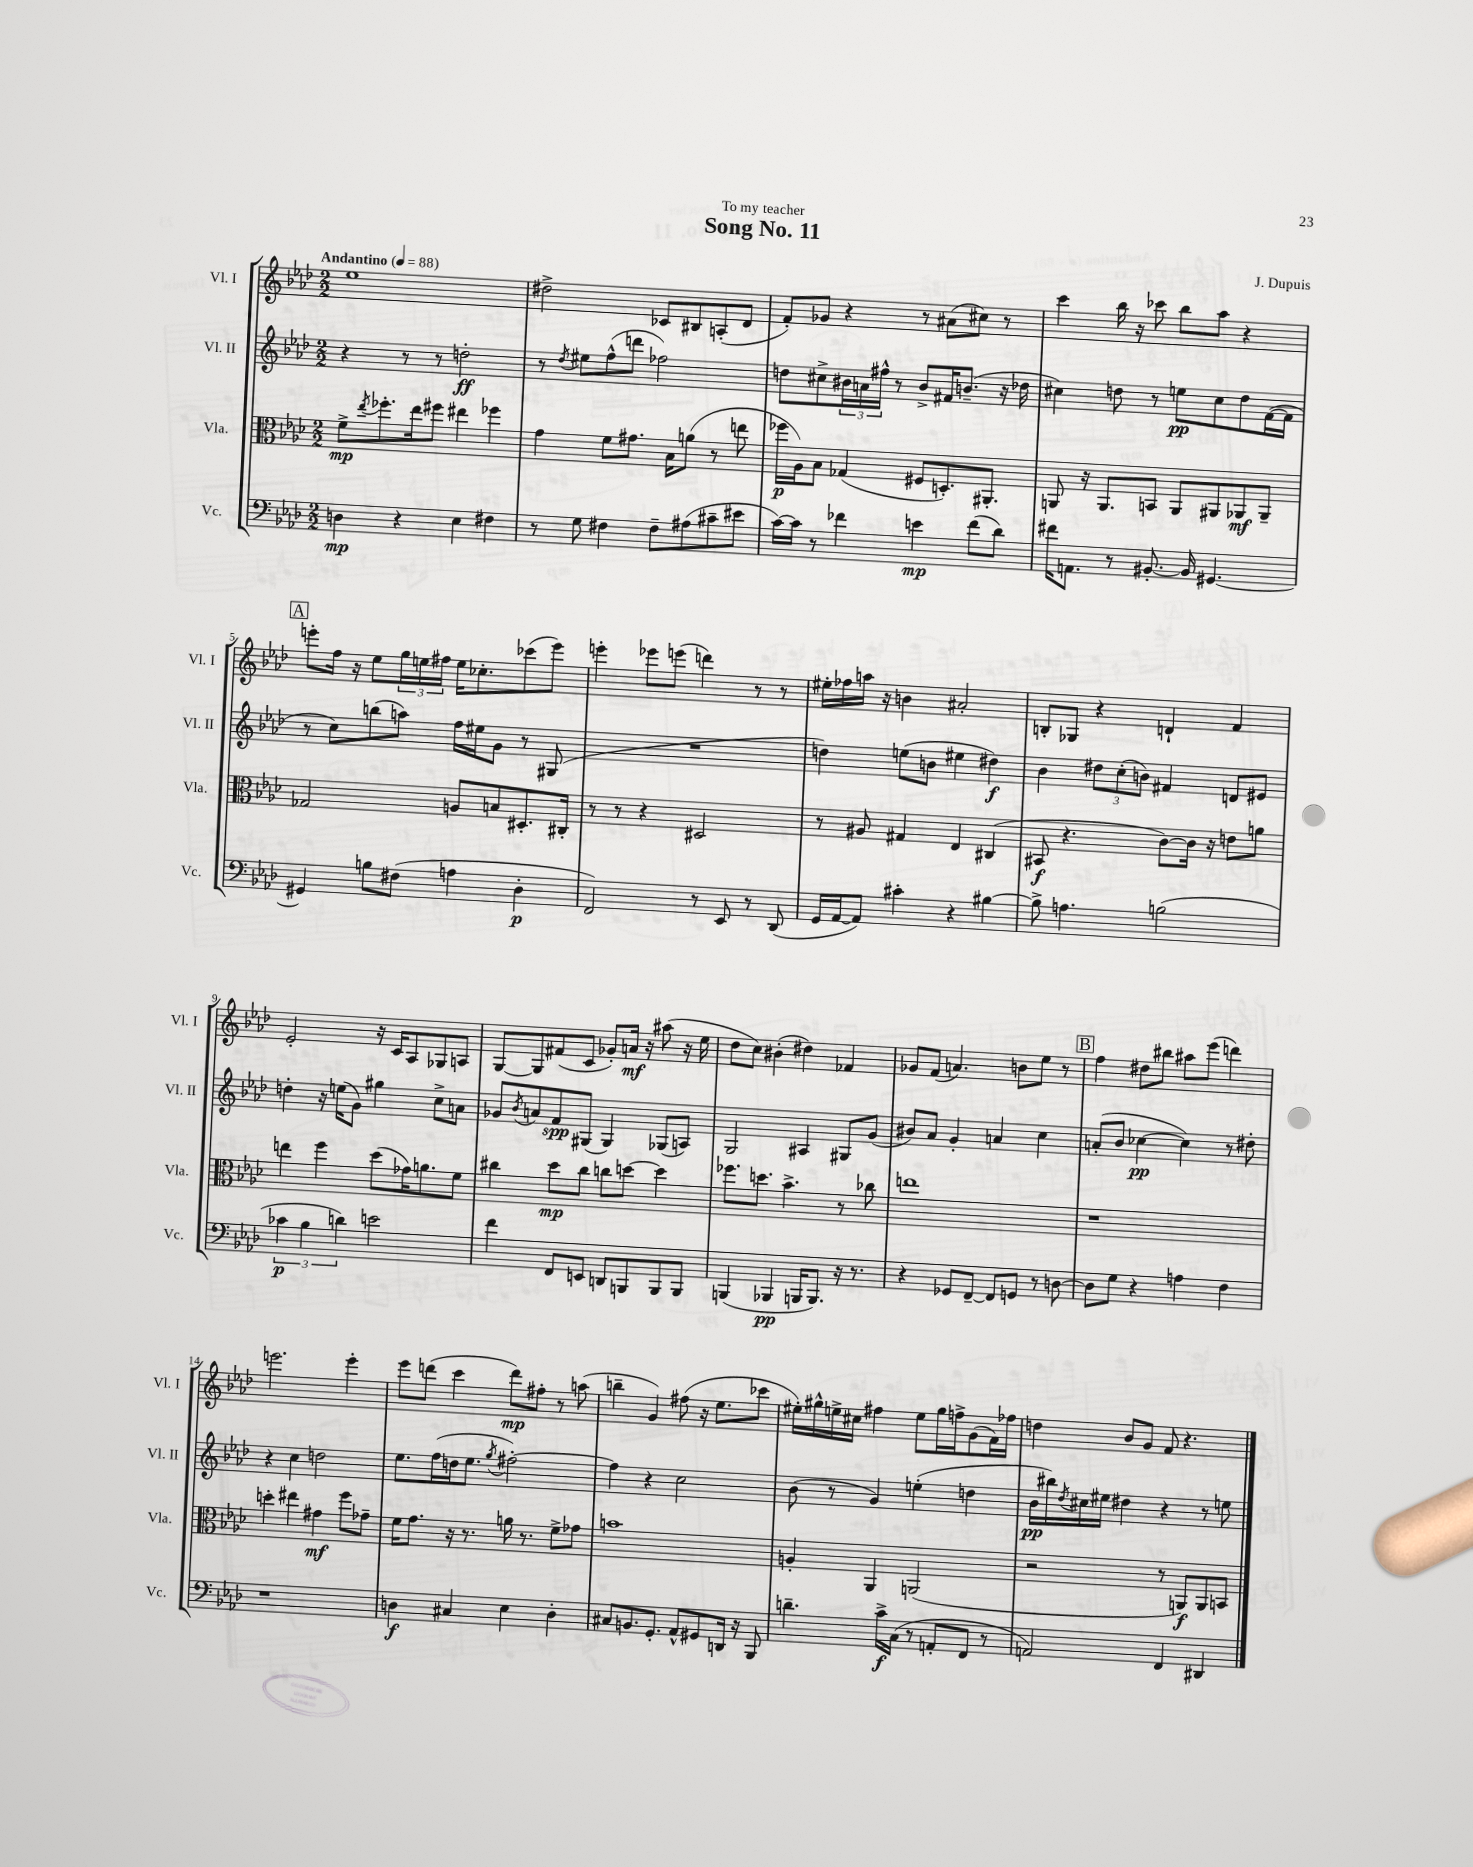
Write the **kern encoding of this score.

**kern	**dynam	**kern	**dynam	**kern	**dynam	**kern	**dynam
*part4	*part4	*part3	*part3	*part2	*part2	*part1	*part1
*staff4	*staff4	*staff3	*staff3	*staff2	*staff2	*staff1	*staff1
*I"Vc.	*	*I"Vla.	*	*I"Vl. II	*	*I"Vl. I	*
*I'Vc.	*	*I'Vla.	*	*I'Vl. II	*	*I'Vl. I	*
*clefF4	*	*clefC3	*	*clefG2	*	*clefG2	*
*k[b-e-a-d-]	*	*k[b-e-a-d-]	*	*k[b-e-a-d-]	*	*k[b-e-a-d-]	*
*M2/2	*	*M2/2	*	*M2/2	*	*M2/2	*
*MM88	*	*MM88	*	*MM88	*	*MM88	*
=1	=1	=1	=1	=1	=1	=1	=1
!	!	!	!	!	!	!LO:TX:a:B:t=Andantino	!
4Dn\	mp	8f^\L	mp	4r	.	1ee-	.
.	.	8qee-/	.	.	.	.	.
.	.	8.ff-X'\	.	.	.	.	.
4r	.	.	.	8r	.	.	.
.	.	16ee-\k	.	.	.	.	.
.	.	8ff#X\J	.	8r	.	.	.
4E-\	.	4ee#X\	.	2ddn'\	ff	.	.
4F#X\	.	4ff-X\	.	.	.	.	.
=2	=2	=2	=2	=2	=2	=2	=2
8r	.	4g\	.	8r	.	2dd#X^\	.
.	.	.	.	8qdd-/	.	.	.
8G\	.	.	.	8ee#X\L	.	.	.
4F#X\	.	8f\L	.	(8ff^^\	.	.	.
.	.	8.g#X\J	.	8dddn\J	.	.	.
8F#~\L	.	.	.	2ff-X\)	.	8c-X/L	.
.	.	16B-\KL	.	.	.	.	.
(8A#X\	.	(8an\J	.	.	.	8B#X/	.
8c#X~\	.	8r	.	.	.	(8An'/	.
8e#X\J	.	8een\	.	.	.	8d-/J	.
=3	=3	=3	=3	=3	=3	=3	=3
[16c\LL)	.	16ff-X\LL	p	8ddn\L	.	8f'/L)	.
16c\JJ]	.	16A-\J)	.	.	.	.	.
8r	.	8B-\J	.	8cc#X^\	.	8g-X/J	.
4f-X\	.	(4G-X/	.	24b#X\L	.	4r	.
.	.	.	.	24an\	.	.	.
.	.	.	.	24ff#X^^\JJ	.	.	.
.	.	.	.	8r	.	.	.
4en\	mp	8F#X/L	.	8b#^/L	.	8r	.
.	.	8.Dn'/)	.	16f#X/K	.	(8a#X\L	.
.	.	.	.	(8.bn~/J	.	.	.
(8f-\L	.	.	.	.	.	8cc#X\J)	.
.	.	8.AA#X'/J	.	.	.	.	.
8d-\J)	.	.	.	16r	.	8r	.
.	.	.	.	16dd-X\	.	.	.
=4	=4	=4	=4	=4	=4	=4	=4
16f#X\KL	.	8AAn/	.	4cc#X\)	.	4ccc\	.
8.AAn\J	.	.	.	.	.	.	.
.	.	16r	.	.	.	.	.
.	.	8.AA/L	.	.	.	.	.
8r	.	.	.	8ddn\	.	16bb-\	.
.	.	.	.	.	.	16r	.
[8.BB#X'/	.	8BBn/J	.	8r	.	8ccc-X\	.
.	.	8AA/L	.	8een\L	pp	8bb-\L	.
16BB#/]	.	.	.	.	.	.	.
[4.GG#X/	.	8AA#X/	.	8cc#\	.	8aa-\J	.
.	.	8AA-X/	mf	8dd\	.	4r	.
.	.	8AA-~/J	.	([16f\L	.	.	.
.	.	.	.	16f\JJ]	.	.	.
!!LO:LB:g=z
!!LO:REH:place=s1:t=A
=5	=5	=5	=5	=5	=5	=5	=5
4GG#X/]	.	2G-X/	.	8r	.	8eeen'\L	.
.	.	.	.	8cc\L)	.	16ff\Jk	.
.	.	.	.	.	.	16r	.
8Bn\L	.	.	.	(8bbn\	.	8ee-\L	.
(8F#X\J	.	.	.	8aan\J)	.	24gg\L	.
.	.	.	.	.	.	24een\	.
.	.	.	.	.	.	24ff#X\JJ	.
4An\	.	8An/L	.	16ff\LL	.	16ee\KL	.
.	.	.	.	16ee#X\J	.	8.cc-X'\	.
.	.	8Bn/	.	8g\J	.	.	.
4D-'\	p	8.D#X'/	.	8r	.	(8ccc-X\	.
.	.	.	.	(8G#X/	.	8eee\J)	.
.	.	16C#X'/Jk	.	.	.	.	.
=6	=6	=6	=6	=6	=6	=6	=6
2FF/)	.	8r	.	1r	.	4eeen'\	.
.	.	8r	.	.	.	.	.
.	.	4r	.	.	.	8eee-X\L	.
.	.	.	.	.	.	(8eeen\J	.
8r	.	2D#X/	.	.	.	4dddn\)	.
8EE-/	.	.	.	.	.	.	.
8r	.	.	.	.	.	8r	.
(8DD-/	.	.	.	.	.	8r	.
=7	=7	=7	=7	=7	=7	=7	=7
16GG/LL	.	8r	.	4ddn\)	.	16ee#X'\LL	.
[16AA-/J	.	.	.	.	.	16ff-X\	.
8AA-/J])	.	8A#X/	.	.	.	16aan\JJ	.
.	.	.	.	.	.	16r	.
4c#X'\	.	4G#X/	.	(8een\L	.	4bn\	.
.	.	.	.	8bn\J	.	.	.
4r	.	4E-/	.	4ee#X\	.	2a#X'/	.
[4B#X\	.	(4C#X/	.	4dd#X\)	f	.	.
=8	=8	=8	=8	=8	=8	=8	=8
8B#^\]	.	8BB#X/	f	4b-\	.	8Bn'/L	.
4.An\	.	4.r	.	.	.	8G-X/J	.
.	.	.	.	12dd#X\L	.	4r	.
.	.	.	.	(12cc'\	.	.	.
.	.	.	.	12bn\J)	.	.	.
(2Bn\	.	[8c\L)	.	4f#X/	.	4dn`/	.
.	.	16c\Jk]	.	.	.	.	.
.	.	16r	.	.	.	.	.
.	.	8en\L	.	8dn/L	.	4f/	.
.	.	8an\J	.	8e#X/J	.	.	.
!!LO:LB:g=z
=9	=9	=9	=9	=9	=9	=9	=9
6c-X\	p	4een\	.	4ddn'\	.	2e-'/	.
6B-\	.	.	.	.	.	.	.
.	.	4ff\	.	16r	.	.	.
.	.	.	.	(16een\KL	.	.	.
6dn\)	.	.	.	.	.	.	.
.	.	.	.	8g\J)	.	.	.
2en\	.	(8dd-\L	.	4gg#X\	.	16r	.
.	.	.	.	.	.	16c/KL	.
.	.	16g-X\K)	.	.	.	8A-/	.
.	.	8.an\	.	.	.	.	.
.	.	.	.	8cc^\L	.	8G-X/	.
.	.	8f\J	.	8an\J	.	8An/J	.
=10	=10	=10	=10	=10	=10	=10	=10
4f\	.	4cc#X\	.	8g-X/L	.	[8G/L	.
.	.	.	.	8qb-/	.	.	.
.	.	.	.	8an/	.	8G/]	.
8FF/L	.	8dd-\L	mp	8f/	spp	(8f#X/	.
8EEn/J	.	8cc#\J	.	(8G#X/J	.	8c/J	.
8DDn/L	.	8ccn\L	.	4G#/)	.	8g-X'/L)	.
8BBBn/	.	[8ddn\J	.	.	.	16an/Jk	mf
.	.	.	.	.	.	16r	.
8BBB/	.	4dd\]	.	(8G-X/L	.	(8aa#X\	.
8BBB/J	.	.	.	8An/J)	.	16r	.
.	.	.	.	.	.	16ee-\	.
=11	=11	=11	=11	=11	=11	=11	=11
(4BBBn/	.	8.ff-X\L	.	2G/	.	8dd-\L	.
.	.	.	.	.	.	8cc\J)	.
.	.	8.ddn\J	.	.	.	.	.
4BBB-X/	pp	.	.	.	.	(4b#X'\	.
.	.	4.b-^\	.	.	.	.	.
16BBBn/KL	.	.	.	4A#X/	.	4dd#X\)	.
8.BBB/J)	.	.	.	.	.	.	.
16r	.	8r	.	8G#X/L	.	4f-X/	.
8.r	.	.	.	.	.	.	.
.	.	8cc-X\	.	(8g/J	.	.	.
=12	=12	=12	=12	=12	=12	=12	=12
4r	.	1een	.	8b#X/L)	.	8g-X/L	.
.	.	.	.	8a-/J	.	(8f/J	.
8GG-X/L	.	.	.	4g'/	.	4.an/)	.
[8FF~/J	.	.	.	.	.	.	.
8FF/L]	.	.	.	4an/	.	.	.
8GGn/J	.	.	.	.	.	8bn\L	.
8r	.	.	.	4cc\	.	8ee-\J	.
[8Dn\	.	.	.	.	.	8r	.
!!LO:REH:place=s1:t=B
=13	=13	=13	=13	=13	=13	=13	=13
8D\L]	.	1r	.	(8an'/L	.	4ff\	.
8G\J	.	.	.	8b-/J	.	.	.
4r	.	.	.	[4cc-X\	pp	8dd#X\L	.
.	.	.	.	.	.	8bb#X\J	.
4An\	.	.	.	4cc-\])	.	8aa#X\L	.
.	.	.	.	.	.	(8eee-\J	.
4F\	.	.	.	8r	.	4dddn\)	.
.	.	.	.	8dd#X'\	.	.	.
!!LO:LB:g=z
=14	=14	=14	=14	=14	=14	=14	=14
1r	.	4ddn'\	.	4r	.	2.eeen\	.
.	.	4ee#X\	.	4cc\	.	.	.
.	.	4g#X\	mf	2ddn\	.	.	.
.	.	8ff\L	.	.	.	4eee'\	.
.	.	8g-X~\J	.	.	.	.	.
=15	=15	=15	=15	=15	=15	=15	=15
4Dn\	f	16f\KL	.	8.ee-\L	.	8eee-\L	.
.	.	8.g\J	.	.	.	.	.
.	.	.	.	.	.	(8dddn\J	.
.	.	.	.	(16ff\L	.	.	.
4C#X/	.	16r	.	16ddn\J	.	4ccc\	.
.	.	8.r	.	8.ee-\J	.	.	.
.	.	.	.	8qgg/	.	.	.
4E-\	.	16an\	.	[2ff#X'\)	.	8ddd\L)	mp
.	.	8.r	.	.	.	.	.
.	.	.	.	.	.	8ff#X'\J	.
4D'\	.	8f^\L	.	.	.	8r	.
.	.	8g-X\J	.	.	.	(8aan\	.
=16	=16	=16	=16	=16	=16	=16	=16
8C#X/L	.	1bn	.	4ff#\]	.	4bbn~\	.
8.BBn/	.	.	.	.	.	.	.
.	.	.	.	4r	.	4g/)	.
8.GG'/J	.	.	.	.	.	.	.
8AA-^^/L	.	.	.	2cc\	.	(8ff#X\	.
8GG#X/	.	.	.	.	.	16r	.
.	.	.	.	.	.	8.ee-\L	.
16DDn/Jk	.	.	.	.	.	.	.
16r	.	.	.	.	.	.	.
8BBB-/	.	.	.	.	.	8ccc-X\J	.
=17	=17	=17	=17	=17	=17	=17	=17
4.dn~\	.	4An'/	.	(8b-\	.	16ee#X'\LL)	.
.	.	.	.	.	.	16gg#X^^\	.
.	.	.	.	8r	.	16een^\	.
.	.	.	.	.	.	16cc#X\JJ	.
.	.	4AA-/	.	4g/)	.	4ff#X\	.
16c^\LL	f	.	.	.	.	.	.
(16C\JJ	.	.	.	.	.	.	.
8r	.	(2AAn/	.	(4een'\	.	8ee\L	.
8AAn'/L	.	.	.	.	.	16gg#\L	.
.	.	.	.	.	.	16ffn^\J	.
8FF/J	.	.	.	4ddn\	.	(8g\	.
8r	.	.	.	.	.	16f\L)	.
.	.	.	.	.	.	16ff-X\JJ	.
=18	=18	=18	=18	=18	=18	=18	=18
2AAn/)	.	2r	.	16b-\LL	pp	4ddn\	.
.	.	.	.	16bb#X\)	.	.	.
.	.	.	.	8qdd-/	.	.	.
.	.	.	.	16cc#X\	.	.	.
.	.	.	.	16ee#X\JJ	.	.	.
.	.	.	.	4dd#X\	.	8b-/L	.
.	.	.	.	.	.	8g/J	.
4FF/	.	8r	.	4r	.	8f/	.
.	.	8AAn/L)	f	.	.	4.r	.
4DD#X/	.	8AA/	.	8r	.	.	.
.	.	8BBn/J	.	8een\	.	.	.
==	==	==	==	==	==	==	==
*-	*-	*-	*-	*-	*-	*-	*-
